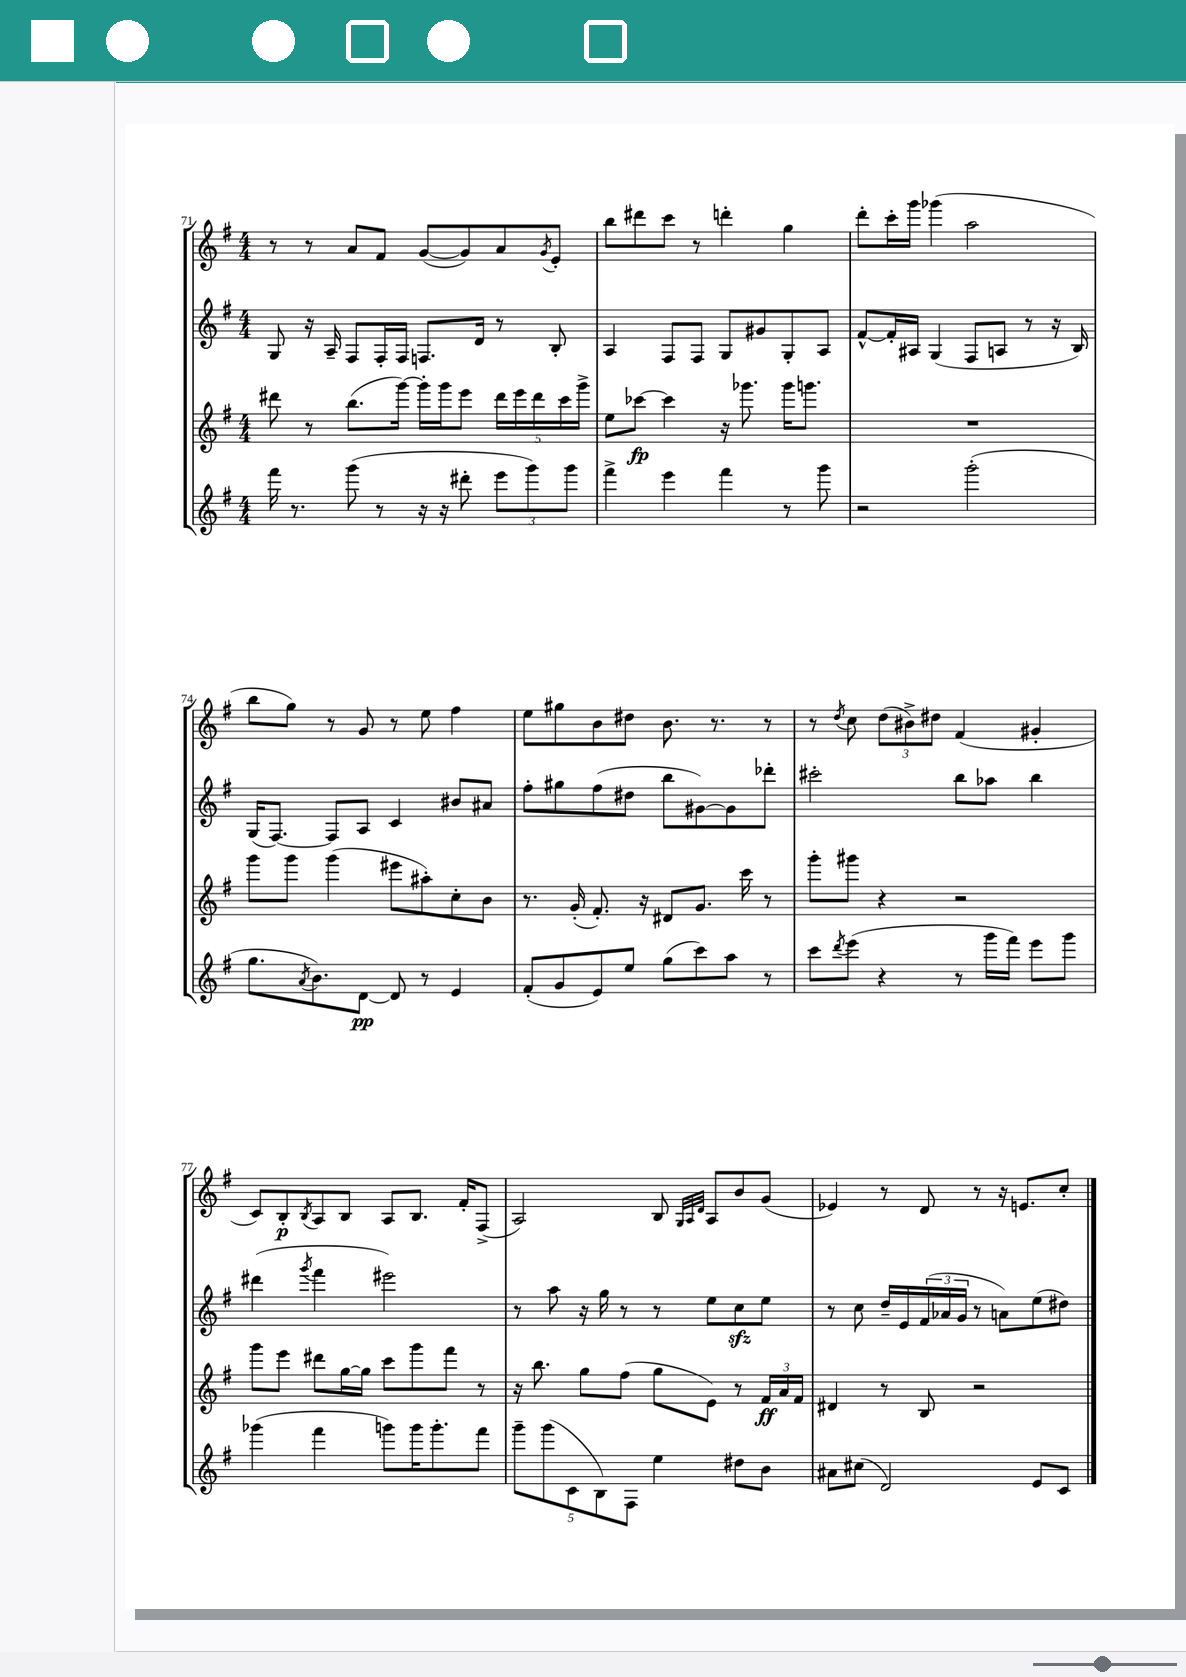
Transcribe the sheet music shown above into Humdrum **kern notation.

**kern	**dynam	**kern	**dynam	**kern	**kern	**dynam
*part4	*part4	*part3	*part3	*part2	*part1	*part1
*staff4	*staff4	*staff3	*staff3	*staff2	*staff1	*staff1
*clefG2	*	*clefG2	*	*clefG2	*clefG2	*
*k[f#]	*	*k[f#]	*	*k[f#]	*k[f#]	*
*M4/4	*	*M4/4	*	*M4/4	*M4/4	*
=71	=71	=71	=71	=71	=71	=71
16fff#\	.	8ddd#X\	.	8G/	8r	.
8.r	.	.	.	.	.	.
.	.	8r	.	16r	8r	.
.	.	.	.	16A~/	.	.
(8ggg\	.	(8.bb\L	.	8F#/L	8a/L	.
8r	.	.	.	16F#'/L	8f#/J	.
.	.	[16ggg\Jk)	.	16F#/JJ	.	.
16r	.	16ggg'\LL]	.	8.Fn/L	([8g/L	.
16r	.	16ggg\J	.	.	.	.
8ddd#X'\	.	8eee\J	.	.	8g/])	.
.	.	.	.	16d/Jk	.	.
12eee\L	.	20ddd#\LL	.	8r	8a/	.
.	.	20eee\	.	.	.	.
12ggg\)	.	.	.	.	.	.
.	.	20ddd#\	.	.	.	.
.	.	.	.	.	8qg/	.
.	.	.	.	8B'/	8e'/J	.
.	.	20ccc\	.	.	.	.
12ggg\J	.	.	.	.	.	.
.	.	20ggg^\JJ	.	.	.	.
=72	=72	=72	=72	=72	=72	=72
4fff#^\	.	8ee\L	.	4A/	8bb\L	.
.	.	[8ccc-X\J	fp	.	8ddd#X\	.
4eee\	.	4ccc-\]	.	8F#/L	8ccc\J	.
.	.	.	.	8F#/J	8r	.
4fff#\	.	16r	.	8G/L	4dddn'\	.
.	.	8.ggg-X\	.	.	.	.
.	.	.	.	8g#X/	.	.
8r	.	16ggg-\KL	.	8G'/	4gg\	.
.	.	8.gggn\J	.	.	.	.
8ggg\	.	.	.	8A/J	.	.
=73	=73	=73	=73	=73	=73	=73
2r	.	1r	.	[8f#^^/L	8ddd'\L	.
.	.	.	.	16f#'/L]	16ccc'\L	.
.	.	.	.	16A#X/JJ	16ggg\JJ	.
.	.	.	.	(4G/	(4ggg-X\	.
(2ggg'\	.	.	.	8F#/L	2aa\	.
.	.	.	.	8An/J	.	.
.	.	.	.	8r	.	.
.	.	.	.	16r	.	.
.	.	.	.	16B/)	.	.
!!LO:LB:g=z
=74	=74	=74	=74	=74	=74	=74
8.gg\L	.	8ggg\L	.	(16G/KL	8bb\L	.
.	.	.	.	[8.F#/J)	.	.
.	.	8ggg\J	.	.	8gg\J)	.
8qa/	.	.	.	.	.	.
8.b\)	.	.	.	.	.	.
.	.	(4ggg\	.	8F#/L]	8r	.
[8d\J	pp	.	.	8A/J	8g/	.
8d/]	.	8eee#X\L	.	4c/	8r	.
8r	.	8aa#X'\)	.	.	8ee\	.
4e/	.	8cc'\	.	8b#X/L	4ff#\	.
.	.	8b\J	.	8a#X/J	.	.
=75	=75	=75	=75	=75	=75	=75
(8f#'/L	.	8.r	.	8ff#'\L	8ee\L	.
8g/	.	.	.	8gg#X\	8gg#X\	.
.	.	(16g'/	.	.	.	.
8e/)	.	8.f#'/)	.	(8ff#\	8b\	.
8ee/J	.	.	.	8dd#X\J	8dd#X\J	.
.	.	16r	.	.	.	.
(8gg\L	.	8d#X/L	.	8bb\L	8.b\	.
8ccc\)	.	8.g/J	.	[8g#X\)	.	.
.	.	.	.	.	8.r	.
8aa\J	.	.	.	8g#\]	.	.
.	.	16ccc\	.	.	.	.
8r	.	8r	.	8ddd-X'\J	8r	.
=76	=76	=76	=76	=76	=76	=76
8ccc\L	.	8ggg'\L	.	2ccc#X'\	8r	.
8qddd/	.	.	.	.	8qdd/	.
(8eee\J	.	8ggg#X\J	.	.	8cc\	.
4r	.	4r	.	.	(12dd\L	.
.	.	.	.	.	12b#X^\)	.
.	.	.	.	.	12dd#X\J	.
8r	.	2r	.	8bb\L	(4f#/	.
16ggg\LL	.	.	.	8aa-X\J	.	.
16fff#\JJ)	.	.	.	.	.	.
8eee\L	.	.	.	4bb\	4g#X'/	.
8ggg\J	.	.	.	.	.	.
!!LO:LB:g=z
=77	=77	=77	=77	=77	=77	=77
(4ggg-X\	.	8ggg\L	.	(4ddd#X\	8c/L)	.
.	.	8eee\J	.	.	8B'/	p
.	.	.	.	8qggg/	8qB/	.
4fff#\	.	8ddd#X\L	.	4fff#\	8A/	.
.	.	[16gg\L	.	.	8B/J	.
.	.	16gg\JJ]	.	.	.	.
8gggn\L)	.	8ccc\L	.	2eee#X\)	8A/L	.
16ggg\K	.	8ggg\	.	.	8.B/J	.
8.ggg'\	.	.	.	.	.	.
.	.	8fff#\J	.	.	.	.
.	.	.	.	.	16f#'/KL	.
8fff#\J	.	8r	.	.	(8F#^/J	.
=78	=78	=78	=78	=78	=78	=78
10ggg~\L	.	16r	.	8r	2A/)	.
.	.	8.bb\	.	.	.	.
(10ggg\	.	.	.	.	.	.
.	.	.	.	8aa\	.	.
10c\	.	.	.	.	.	.
.	.	8gg\L	.	16r	.	.
10B\)	.	.	.	.	.	.
.	.	.	.	16gg\	.	.
.	.	(8ff#\J	.	8r	.	.
10F#\J	.	.	.	.	.	.
4ee\	.	8gg\L	.	8r	8B/	.
.	.	.	.	.	32qqG/LLL	.
.	.	.	.	.	32qqA/	.
.	.	.	.	.	32qqd/JJJ	.
.	.	8e\J)	.	8ee\L	8A/L	.
8dd#X\L	.	8r	.	8cczz\	8b/	.
8b\J	.	24f#/LL	ff	8ee\J	(8g/J	.
.	.	24a/	.	.	.	.
.	.	24f#/JJ	.	.	.	.
=79	=79	=79	=79	=79	=79	=79
8a#X\L	.	4d#X/	.	8r	4e-X/)	.
(8cc#X\J	.	.	.	8cc\	.	.
2d/)	.	8r	.	16dd~/LL	8r	.
.	.	.	.	16e/	.	.
.	.	8B/	.	(24f#/	8d/	.
.	.	.	.	24a-X/	.	.
.	.	.	.	24g/JJ	.	.
.	.	2r	.	8r	8r	.
.	.	.	.	8an\L)	16r	.
.	.	.	.	.	8.en/L	.
8e/L	.	.	.	(8ee\	.	.
8c/J	.	.	.	8dd#X\J)	8cc'/J	.
==	==	==	==	==	==	==
*-	*-	*-	*-	*-	*-	*-
